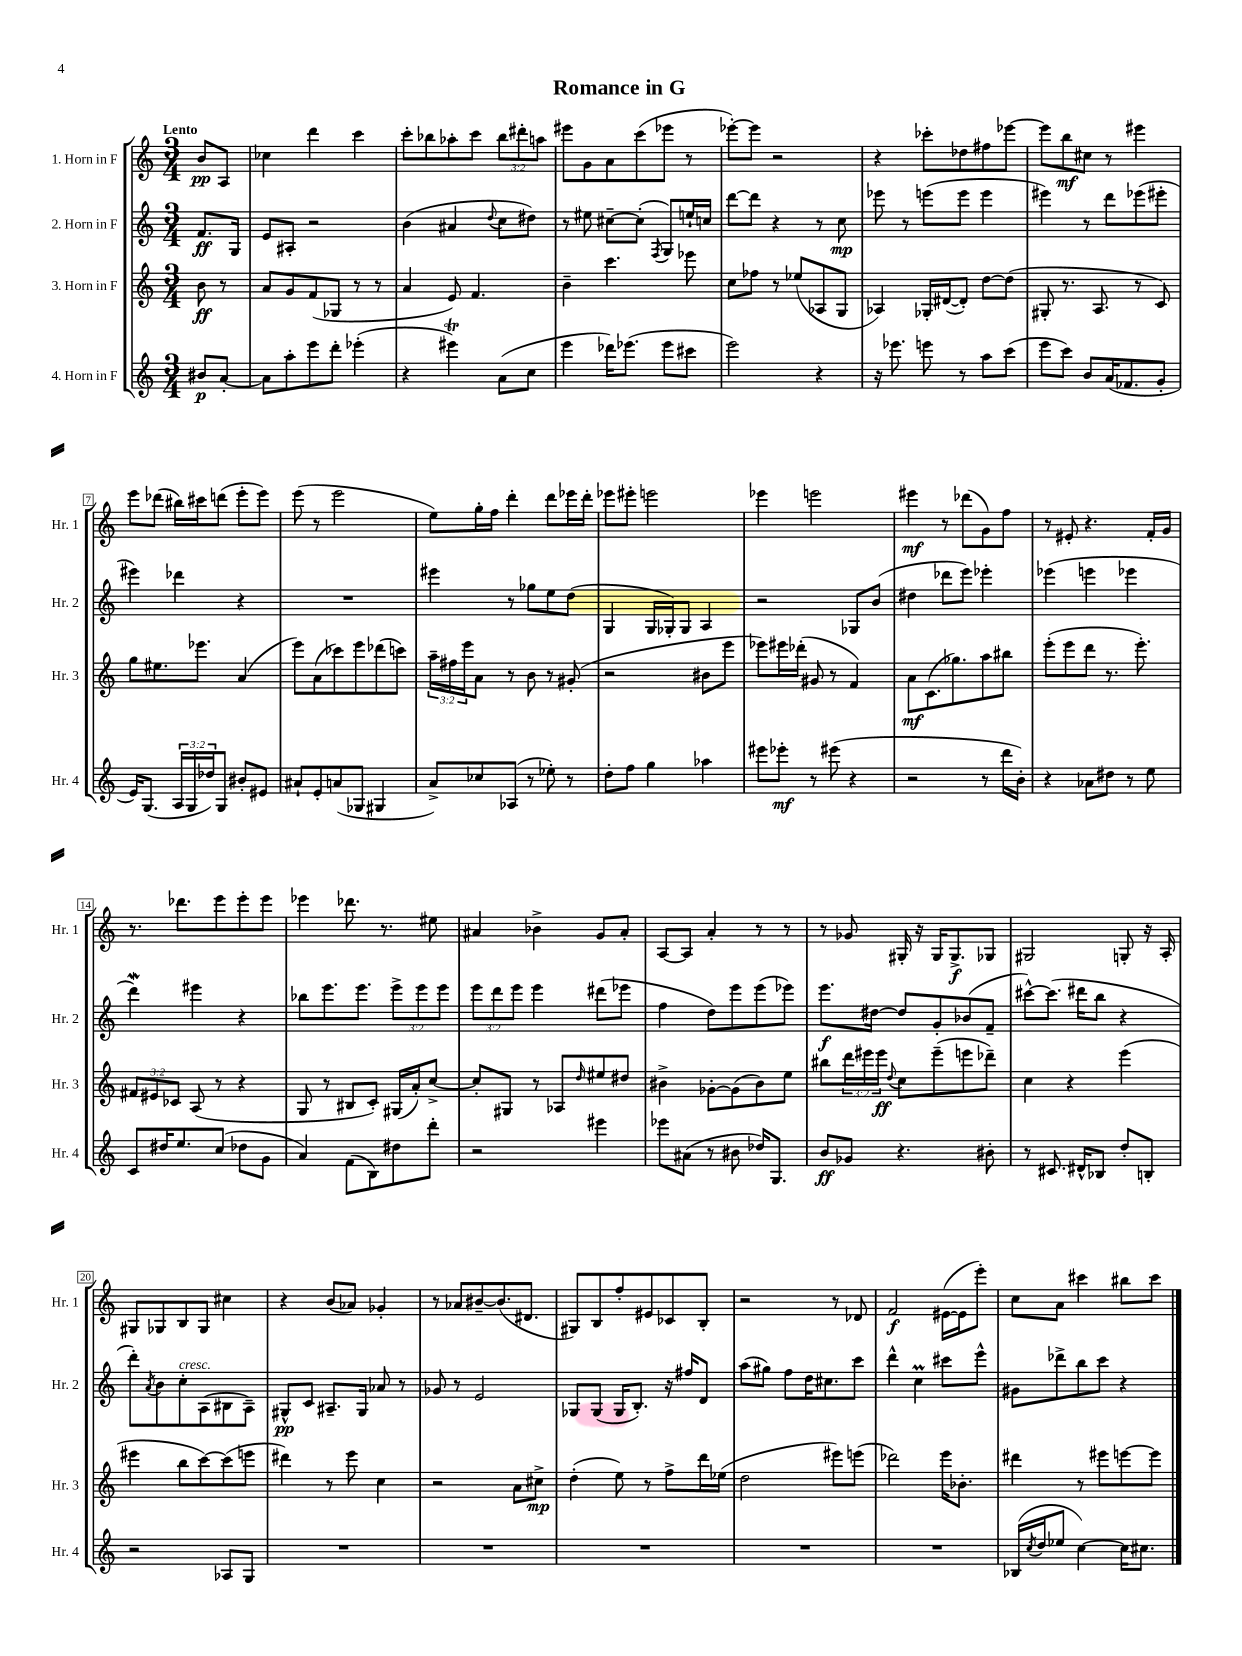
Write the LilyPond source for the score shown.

\header { title = "Romance in G" }
<<
\new StaffGroup <<
\new Staff = "s0" \with { instrumentName = "1. Horn in F" shortInstrumentName = "Hr. 1" } {
    \clef treble \key c \major \numericTimeSignature \time 3/4 \override Staff.TupletNumber.text = #tuplet-number::calc-fraction-text \partial 4 \tempo "Lento"
    b'8\pp a8 |
    ces''4 d'''4 c'''4 |
    c'''8-. bes''8 aes''8-. c'''8 \tuplet 3/2 { bes''8 dis'''8-. a''8 } |
    eis'''8 g'8 a'8 c'''8( ees'''8 r8 |
    ees'''8~-.) ees'''8 r2 |
    r4 ces'''8-. des''8 fis''8 ees'''8~ |
    ees'''8 b''8\mf cis''8 r8 eis'''4 |
    e'''8 des'''8( bis''16) cis'''16 d'''8( e'''8-. e'''8) |
    e'''8( r8 e'''2 |
    e''8) g''16-. f''16 d'''4-. d'''8 ees'''16 d'''16-. |
    ees'''8 eis'''8-. e'''2 |
    ees'''4 e'''2 |
    eis'''4\mf r8 des'''8( g'8) f''8 |
    r8 eis'8-. r4. f'16-. g'16 |
    r8. des'''8. e'''8 e'''8-. e'''8 |
    ees'''4 des'''8. r8. eis''8 |
    ais'4 bes'4-> g'8 ais'8-. |
    a8~ a8 a'4-. r8 r8 |
    r8 ges'8 gis16-. r16 gis16 gis8.->\f ges8 |
    gis2 g8-. r16 a16-. |
    gis8 ges8 b8 ges8 cis''4 |
    r4 b'8( aes'8) ges'4-. |
    r8 aes'8 bis'8~-- bis'8.( dis'8. |
    gis8) b8 f''8-. eis'8 ces'8 b8-. |
    r2 r8 des'8 |
    f'2\f eis'16~( eis'16 e'''8-.) |
    c''8 a'8 cis'''4 bis''8 cis'''8 \bar "|." |
}
\new Staff = "s1" \with { instrumentName = "2. Horn in F" shortInstrumentName = "Hr. 2" } {
    \clef treble \key c \major \numericTimeSignature \time 3/4 \override Staff.TupletNumber.text = #tuplet-number::calc-fraction-text \partial 4
    f'8.\ff g16 |
    e'8 ais8-. r2 |
    b'4( ais'4 \appoggiatura { d''8 } c''8 dis''8) |
    r8 eis''8 cis''8~-- cis''8-.( \acciaccatura { f8 } g8) e''16-! c''16 |
    d'''8~ d'''8 r4 r8 c''8\mp |
    ees'''8 r8 e'''8( e'''8 e'''4 |
    eis'''4) r8 d'''8 ees'''8( eis'''8-. |
    eis'''4) des'''4 r4 |
    R2. |
    eis'''4 r8 ges''8 e''8 d''8( |
    g4 g16 ges16-.) ges8 a4 |
    r2 ges8 b'8( |
    dis''4 des'''8 e'''8) ees'''4-. |
    ees'''4( e'''4 ees'''4 |
    d'''4\mordent) eis'''4 r4 |
    bes''8 e'''8. e'''8. \tuplet 3/2 { e'''8-> e'''8 e'''8 } |
    \tuplet 3/2 { e'''8 d'''8 e'''8 } e'''4 dis'''8( ees'''8 |
    f''4 d''8) e'''8 e'''8( ees'''8) |
    e'''8.\f dis''16~ dis''8 g'8-. bes'8( f'8-- |
    cis'''8~-^) cis'''8.( dis'''16 b''8 r4 |
    d'''8-.) \acciaccatura { a'8 } b'8 c''8-.^\markup { \italic "cresc." } a8( bis8 a8--) |
    gis8-^\pp c'8 ais8.-- gis16 aes'8 r8 |
    ges'8 r8 e'2 |
    ges8 ges8( ges16 b8.-.) r16 fis''16 d'8 |
    a''8( gis''8) f''8 d''16 cis''8. c'''8 |
    d'''4-^ c''4\prall cis'''8 e'''8-^ |
    gis'8 des'''8-> b''8 c'''8 r4 \bar "|." |
}
\new Staff = "s2" \with { instrumentName = "3. Horn in F" shortInstrumentName = "Hr. 3" } {
    \clef treble \key c \major \numericTimeSignature \time 3/4 \override Staff.TupletNumber.text = #tuplet-number::calc-fraction-text \partial 4
    b'8\ff r8 |
    a'8 g'8 f'8( ges8 r8 r8 |
    a'4 e'8) f'4. |
    b'4-- c'''4. ees'''8 |
    c''8 fes''8 r8 ees''8( aes8 g8 |
    aes4) ges16-. dis'16~( dis'8-.) d''8~ d''8( |
    gis8-. r8. a8. r8 c'8) |
    g''8 eis''8. ees'''8. a'4( |
    e'''8) a'8( ces'''8) e'''8 des'''8( c'''8) |
    \tuplet 3/2 { a''16-- fis''16 e'''16 } a'8 r8 b'8 r8 gis'8-.( |
    r2 bis'8 e'''8 |
    ees'''8) eis'''16 des'''16-.( gis'8 r8 f'4) |
    a'8\mf c'8.( ges''8.) a''8 bis''8 |
    e'''8-.( e'''8 d'''8 r8. e'''8.-.) |
    \tuplet 3/2 { fis'8 eis'8 ces'8 } a8( r8 r4 |
    g8 r8 bis8 c'8-.) gis16( a'16-.) c''8~-> |
    c''8-. gis8 r8 aes8 \grace { d''16 } eis''8 dis''8 |
    bis'4-> ges'8~-. ges'8( bis'8) e''8 |
    bis''8 \tuplet 3/2 { d'''16 eis'''16 eis'''16\ff } \appoggiatura { d''8 } c''8 eis'''8--( e'''8 des'''8--) |
    c''4 r4 e'''4( |
    eis'''4 b''8 c'''8~) c'''8( e'''8 |
    dis'''4) r8 e'''8 c''4 |
    r2 a'8 cis''8->\mp |
    d''4-.( e''8) r8 f''8-> d'''16 ees''16( |
    d''2 eis'''8) e'''8( |
    des'''2) e'''16 bes'8.-. |
    dis'''4 r8 eis'''8 e'''8~ e'''8 \bar "|." |
}
\new Staff = "s3" \with { instrumentName = "4. Horn in F" shortInstrumentName = "Hr. 4" } {
    \clef treble \key c \major \numericTimeSignature \time 3/4 \override Staff.TupletNumber.text = #tuplet-number::calc-fraction-text \partial 4
    bis'8\p a'8~-. |
    a'8 a''8-. e'''8 d'''8-. ees'''4-.( |
    r4 eis'''4\trill) a'8( c''8 |
    e'''4 des'''16) ees'''8.( ees'''8 cis'''8 |
    e'''2) r4 |
    r16 ees'''8. e'''8 r8 a''8 c'''8( |
    e'''8 c'''8) b'8 a'16( fes'8. g'8-. |
    e'16) g8.( \tuplet 3/2 { a16 g16 des''16) } g8 bis'8-. eis'8 |
    ais'8-! e'8-. a'8( ges8 gis4 |
    a'8->) ces''8 aes8( r8 ees''8-.) r8 |
    d''8-. f''8 g''4 aes''4 |
    eis'''8 ees'''8-.\mf r8 eis'''8( r4 |
    r2 r8 d'''16 b'16-.) |
    r4 aes'8 dis''8 r8 e''8 |
    c'8 dis''16 e''8. c''8( des''8 g'8 |
    a'4) f'8( b8) dis''8 d'''8-. |
    r2 eis'''4 |
    ees'''8 ais'8( r8 bis'8 des''16) g8. |
    b'8\ff ges'8 r4. bis'8-. |
    r8 cis'8. dis'16-^ bes8 d''8-. b8-. |
    r2 aes8 g8 |
    R2. |
    R2. |
    R2. |
    R2. |
    R2. |
    bes16( \acciaccatura { c''8 } d''16 ees''8 c''4~) c''16 cis''8. \bar "|." |
}
>>
>>
\layout { \context { \Score \override BarNumber.stencil = #(make-stencil-boxer 0.1 0.3 ly:text-interface::print) } }
